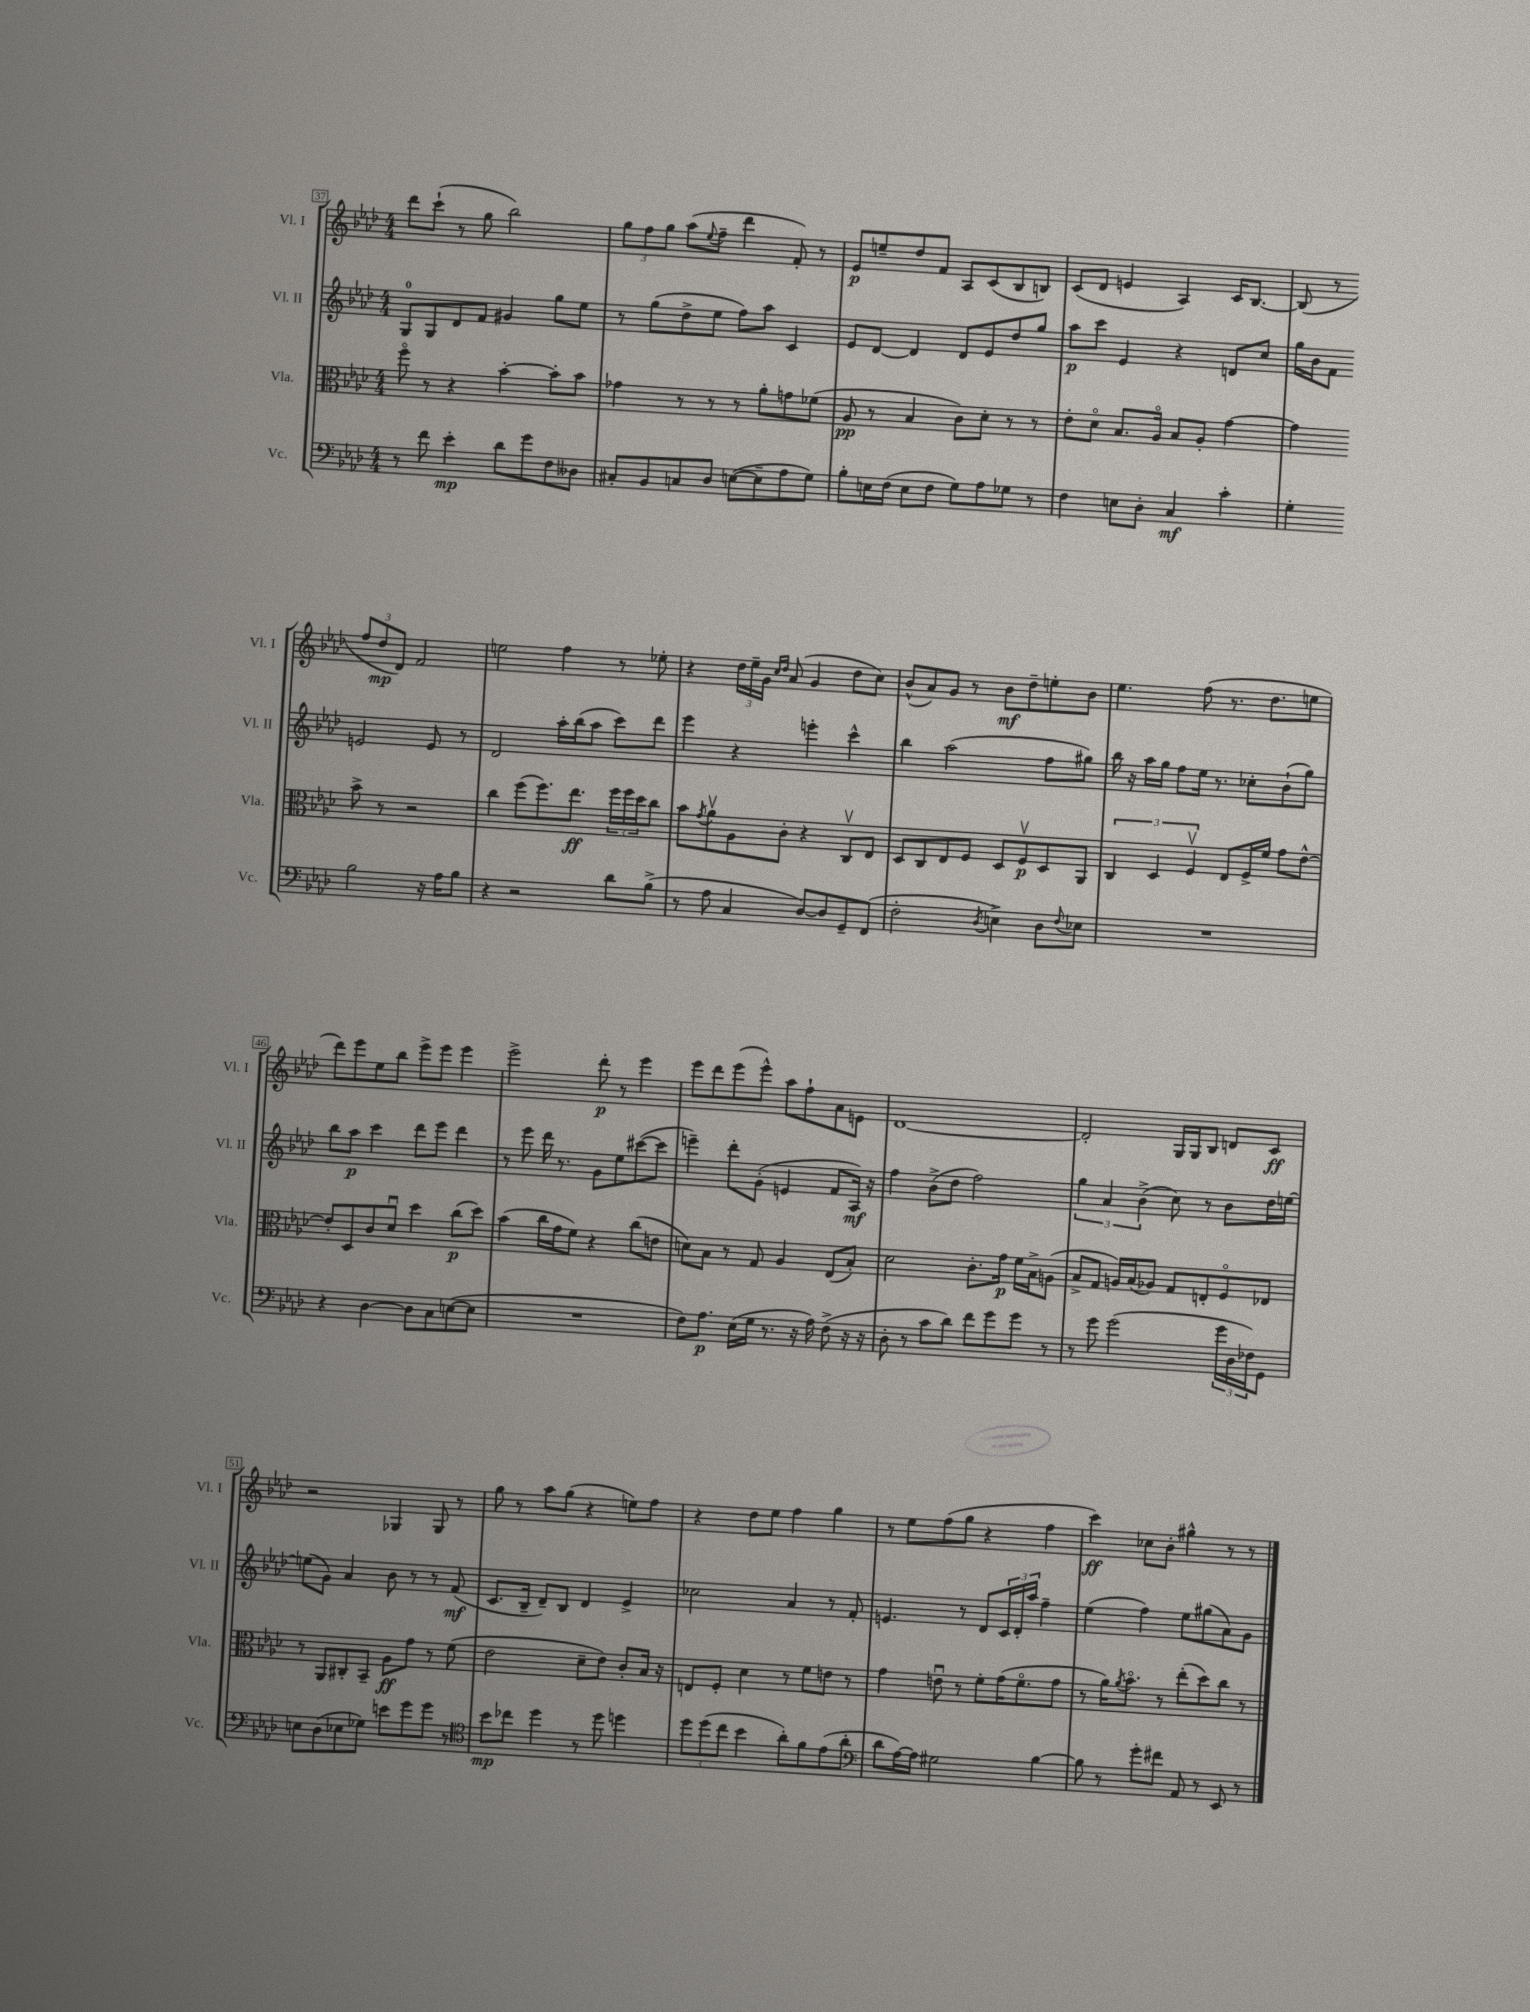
<<
\new StaffGroup <<
\new Staff = "s0" \with { instrumentName = "Vl. I" shortInstrumentName = "Vl. I" } {
    \clef treble \key aes \major \numericTimeSignature \time 4/4
    des'''8 c'''8-!( r8 g''8 bes''2) |
    \tuplet 3/2 { g''8 f''8 g''8 } aes''8( \appoggiatura { ees''8 } f''8-- des'''4 f'8-.) r8 |
    ees'8\p e''8-- des''8 f'8 aes8 c'8( bes8 b8) |
    c'8( des'8 e'4 aes4) c'16 bes8.~ |
    bes8( r8 \tuplet 3/2 { f''8 des''8\mp des'8) } f'2 |
    e''2 f''4 r8 ees''8-. |
    r4 \tuplet 3/2 { des''16 ees''16-- g'16 } \grace { c''16 des''16 } aes'8( g'4 des''8 c''8) |
    bes'8-^( aes'8) g'8 r8 bes'8\mf des''8-- e''8-. bes'8 |
    ees''4. f''8( r8. des''8. e''8 |
    des'''8) ees'''8 ees''8 bes''8 ees'''8-> ees'''8 ees'''4 |
    ees'''2-> des'''8-.\p r8 ees'''4 |
    ees'''8 des'''8 ees'''8( ees'''8-^) aes''8 f''8-! aes'8 e'8 |
    des'1~ |
    des'2-. g16 g16 bes8 d'8 c'8\ff |
    r2 ges4 ges8 r8 |
    g''8 r8 aes''8 g''8( r4 e''8) f''8 |
    r4 des''8 ees''8 f''4 g''4 |
    r8 ees''8 f''8( g''8 r4 f''4 |
    c'''4\ff) ces''8 bes'8-. gis''4-^ r8 r8 \bar "|." |
}
\new Staff = "s1" \with { instrumentName = "Vl. II" shortInstrumentName = "Vl. II" } {
    \clef treble \key aes \major \numericTimeSignature \time 4/4
    g8-0 g8 des'8 f'8 gis'4 g''8 ees''8 |
    r8 g''8( des''8-> ees''8 f''8) aes''8 c'4 |
    ees'8 des'8~ des'4 des'8 ees'8 des''8 g''8 |
    aes''8\p c'''8 ees'4 r4 d'8 c''8 |
    g''16 bes'16 f'8 e'2 e'8 r8 |
    des'2 aes''16-. bes''16( aes''8 c'''8) des'''8 |
    ees'''4 r4 e'''4-. c'''4-^ |
    bes''4 aes''2( f''8 gis''8) |
    bes''16 r16 aes''16 g''16 f''8 ees''16 r8. ces''8-. bes'8-!( g''8) |
    bes''8 aes''8\p c'''4 des'''8 ees'''8 des'''4 |
    r8 ees'''8 des'''16 r8. g'8 ees''8 cis'''8~( cis'''8 |
    e'''4--) des'''8-. g'8-.( e'4 f'8 aes16\mf) r16 |
    f''4 bes'8->( des''8 f''2) |
    \tuplet 3/2 { g''4 aes'4 bes'4->( } c''8) r8 bes'8 des''16 e''16~ |
    e''8( g'8) aes'4 bes'8 r8 r8 f'8\mf( |
    c'8. bes16-- des'8--) bes8 des'4 ees'4-> |
    ces''2 aes'4 r8 f'8-. |
    e'4. r8 des'8 \tuplet 3/2 { c'16 des'16-. aes''16 } f''4-- |
    ees''4( f''4) ees''8 gis''8( aes'8) g'8 \bar "|." |
}
\new Staff = "s2" \with { instrumentName = "Vla." shortInstrumentName = "Vla." } {
    \clef alto \key aes \major \numericTimeSignature \time 4/4
    f''8\flageolet r8 r4 bes'4~-. bes'8-. bes'8 |
    ges'4 r8 r8 r8 aes'8-. g'8 fes'8( |
    aes8\pp r8 bes4 c'8) des'8-. r8 r8 |
    ees'8-. des'8\flageolet bes8. aes16\flageolet bes8 aes8-. g'4~ |
    g'4 bes'8-> r8 r2 |
    c''4 f''8( f''8.) ees''8.\ff \tuplet 3/2 { f''16 f''16 des''16 } c''8 |
    bes'8 \acciaccatura { g'8 } aes'8\upbow aes8 c'8-. r4 c8\upbow ees8 |
    des8 c8 ees8 f8 des8 f8\upbow\p des8 aes,8 |
    \tuplet 3/2 { c4 des4 f4\upbow } ees8 f16-> f'16 g'8 ees'8~-^ |
    ees'8-. des8 c'8 des'8\downbow des''4 c''8\p( des''8) |
    bes'4( c''16 g'16 f'8) r4 c''8( e'8 |
    d'8) bes8 r8 g8 aes4 ees8( bes8-.) |
    des'2 c'8.-. g'16\p f'16 bes16-> a8( |
    bes8-> g8 a16) bes16( aes8) g8 e8-. f8\flageolet ees8 |
    r8 aes,8 cis8-. bes,8-- aes8\ff g'8 r8 f'8( |
    ees'2 des'8-- ees'8) c'8-. bes16 r16 |
    e8 f8-. des'4 r8 f'8 e'8 r8 |
    g'4 e'8\downbow r8 f'8-. g'16( f'8.\flageolet g'8 |
    r8 aes'16) \acciaccatura { aes'8 } bes'8.\flageolet r8 ees''8-.( des''8) c''8 r8 \bar "|." |
}
\new Staff = "s3" \with { instrumentName = "Vc." shortInstrumentName = "Vc." } {
    \clef bass \key aes \major \numericTimeSignature \time 4/4
    r8 f'8 ees'4-.\mp des'8 g'8 f8 deses8 |
    cis8-. bes,8 c8 des8 e8~( e8-- aes8 g8) |
    bes8-. e16 f16( e8 f8 g8) aes8 ges8 r8 |
    f4 e8 des8-. c4\mf c'4-. |
    g4-. bes2 r16 aes16 bes8 |
    r4 r2 des'8 bes8->( |
    r8 aes8 c4 des8~) des8 g,8-- f,8( |
    f2-. \acciaccatura { des8 } e4->) des8 \appoggiatura { f8 } ees8 |
    R1 |
    r4 des4~ des8 c8 e8~( e8 |
    R1 |
    f8) aes8.\p ees16( g16 r8. r16 aes16) f8->( r16 r16 |
    des8-. r8 c'8 des'8) f'8 g'8 g'8 r8 |
    r8 g'8 g'2( \tuplet 3/2 { g'16 des16 fes16) } g,8 |
    e8 des8( ees8 ges8) e'8 g'8 g'8 r8 |
    \clef tenor bes'8\mp ces''8 des''4 r8 des''8 d''4 |
    \tuplet 3/2 { des''8 des''8( c''8 } bes'4 aes'8-.) f'8 ees'8( aes'8-. |
    \clef bass des'8 aes16~) aes16 gis2 bes4~ |
    bes8 r8 g'8-. fis'8 aes,8 r8 ees,8 r8 \bar "|." |
}
>>
>>
\layout { \context { \Score currentBarNumber = #37 \override BarNumber.stencil = #(make-stencil-boxer 0.1 0.3 ly:text-interface::print) } }
